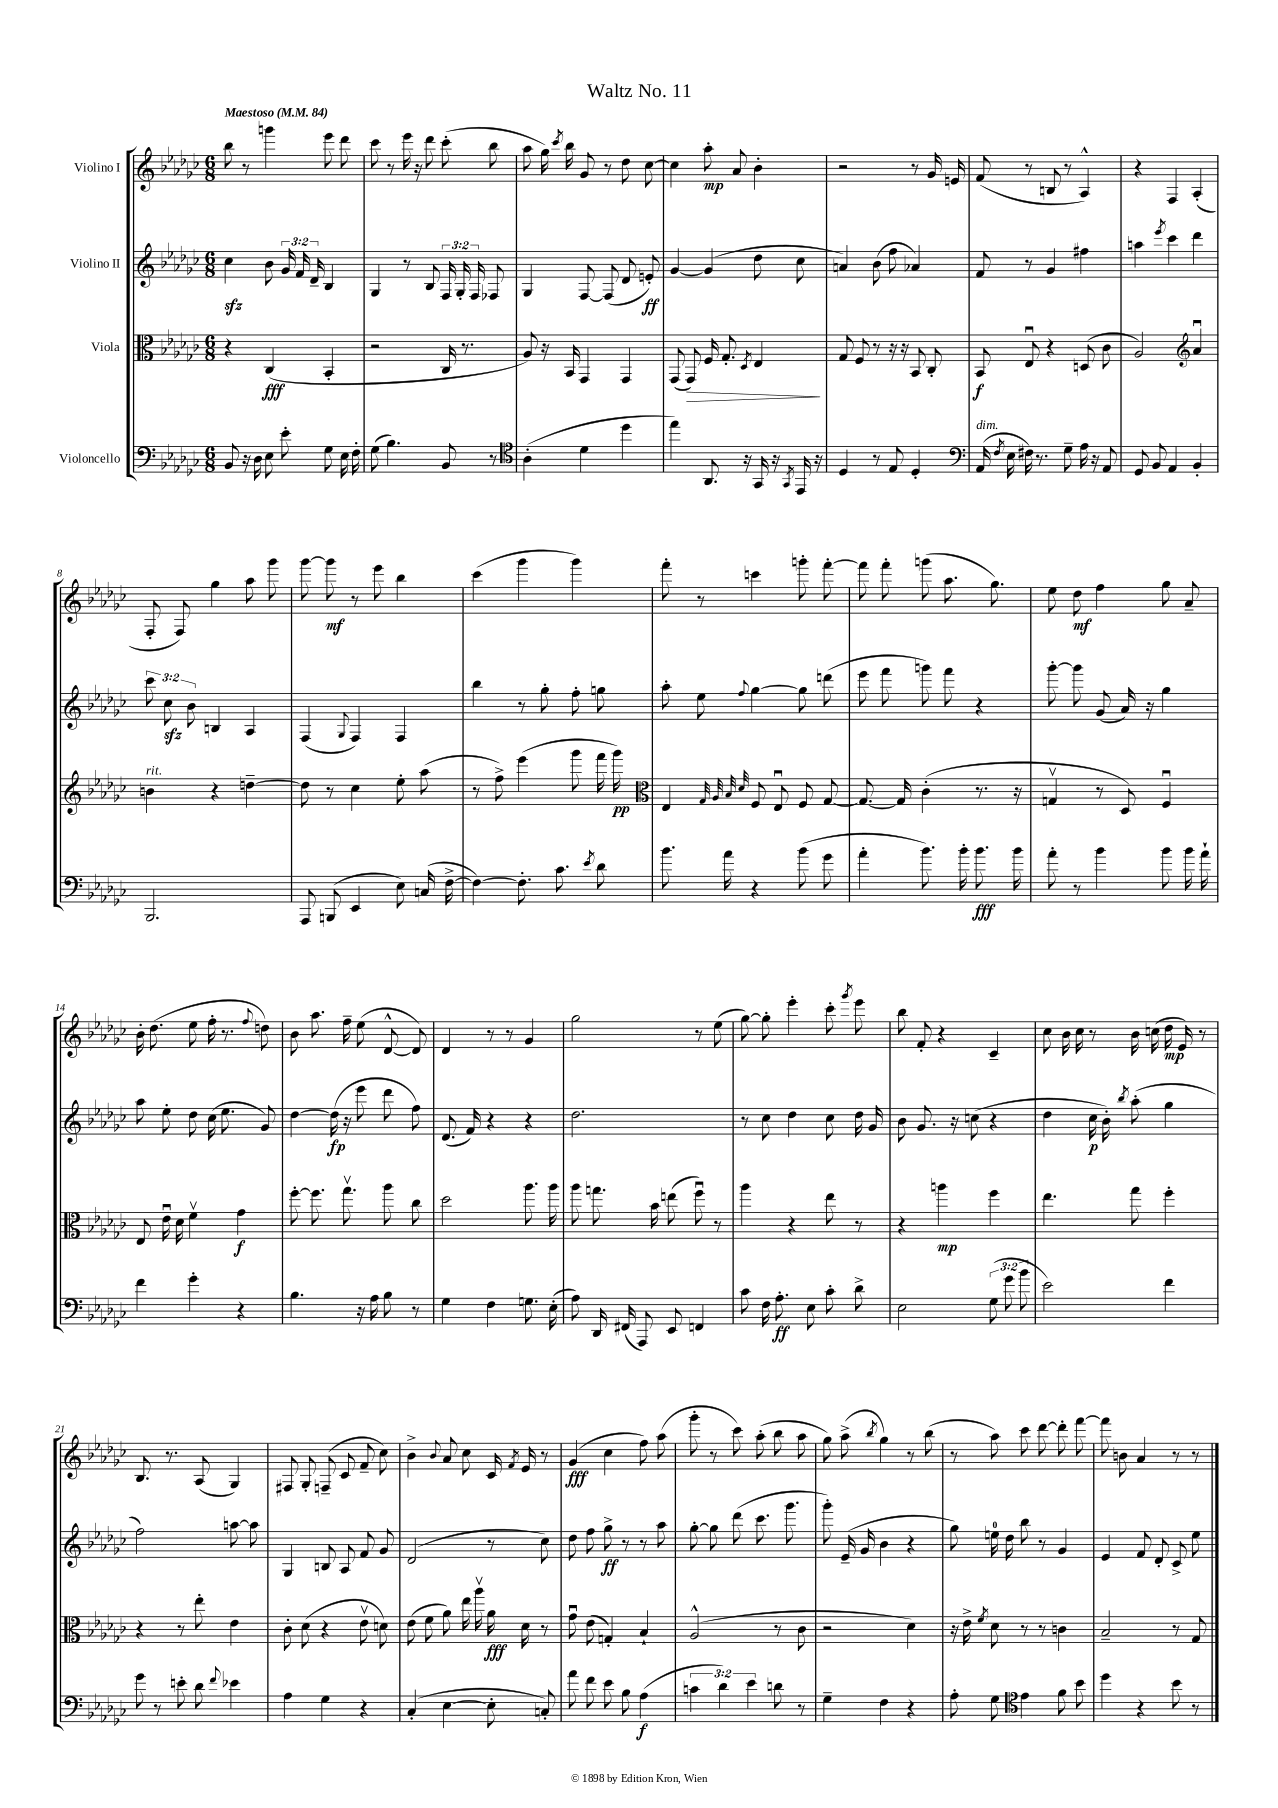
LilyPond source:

\header { title = "Waltz No. 11" }
<<
\new StaffGroup <<
\new Staff = "s0" \with { instrumentName = "Violino I" } {
    \clef treble \key ges \major \numericTimeSignature \time 6/8 \tempo "Maestoso" 4 = 84
    \autoBeamOff bes''8 r8 g'''4 ees'''8 des'''8 |
    ces'''8 r8 ees'''16 r16 des'''8 ces'''8-.( bes''8 |
    aes''8 ges''16) \acciaccatura { ces'''8 } bes''16 ges'8 r8 des''8 ces''8~ |
    ces''4 aes''8-.\mp aes'8 bes'4-. |
    r2 r8 ges'16 e'16 |
    f'8( r8 b8 r8 aes4-^) |
    r4 f4 aes4-.( |
    f8-. f8) ges''4 aes''8 ges'''8 |
    ges'''8~ ges'''8\mf r8 ees'''8 bes''4 |
    ces'''4( ges'''4 ges'''4) |
    f'''8-. r8 c'''4 g'''8-. f'''8~-. |
    f'''8 f'''8-. g'''8( aes''8. ges''8.) |
    ees''8 des''8\mf f''4 ges''8 aes'8-- |
    bes'16-. des''8.( ees''8 f''16-. r8. \appoggiatura { f''8 } d''8) |
    bes'8 aes''8. f''16-- ees''8( des'8~-^ des'8) |
    des'4 r8 r8 ges'4 |
    ges''2 r8 ees''8( |
    ges''8~) ges''8-. ees'''4-. ces'''8-. \acciaccatura { ges'''8 } ees'''8 |
    bes''8 f'8-. r4 ces'4-- |
    ces''8 bes'16 ces''16 r8 bes'16 c''16( des''16\mp ees'16) r8 |
    bes8. r8. aes8( ges4) |
    fis8 ges8-. f8--( ces'8 f'8-- ces''8) |
    bes'4-> \appoggiatura { bes'8 } aes'8 ces''8 ces'16 \acciaccatura { f'8 } ees'16 r8 |
    ges'4\fff( ces''4 f''8) aes''8( |
    ges'''8-. r8 ces'''8) aes''8-.( bes''8 aes''8 |
    ges''8) aes''8->( \acciaccatura { bes''8 } ges''4) r8 bes''8( |
    r8 aes''8) ces'''8 des'''8~ des'''8-. f'''8~ |
    f'''8 b'8 aes'4 r8 r8 \bar "|." |
}
\new Staff = "s1" \with { instrumentName = "Violino II" } {
    \clef treble \key ges \major \numericTimeSignature \time 6/8 \override Staff.TupletNumber.text = #tuplet-number::calc-fraction-text
    \autoBeamOff ces''4\sfz bes'8 \tuplet 3/2 { ges'16 f'16 des'16-- } bes4 |
    ges4 r8 bes8 \tuplet 3/2 { f16 ges16-. f16 } fes8 |
    ges4 f8~ f8( des'8 e'8-.\ff) |
    ges'4~ ges'4( des''8 ces''8 |
    a'4) bes'8( f''8 aes'4) |
    f'8 r8 ges'4 fis''4 |
    a''4 \acciaccatura { ees'''8 } ces'''4 des'''4 |
    \tuplet 3/2 { ces'''8 ces''8\sfz bes'8 } b4 aes4 |
    f4( \appoggiatura { ges8 } f4) f4 |
    bes''4 r8 ges''8-. f''8-. g''8 |
    aes''8-. ees''8 \appoggiatura { f''8 } ges''4~ ges''8 d'''8( |
    ees'''8 f'''8 g'''8) f'''8 r4 |
    ges'''8~-. ges'''8 ges'8( aes'16) r16 ges''4 |
    aes''8 ees''8-. des''8 ces''16( ees''8. ges'8) |
    des''4~ des''16\fp( r16 ees'''8 des'''8 f''8) |
    des'8.( f'16) r4 r4 |
    des''2. |
    r8 ces''8 des''4 ces''8 des''16 ges'16 |
    bes'8 ges'8. r16 c''8( r4 |
    des''4 ces''16\p bes'16-.) \acciaccatura { bes''8 } aes''8-.( ges''4 |
    f''2) a''8~ a''8 |
    ges4 b8 aes8 f'8 ges'8 |
    des'2( r8 ces''8) |
    des''8 f''8 ges''8->\ff r8 r8 aes''8 |
    ges''8~-. ges''8 des'''8( ces'''8. ges'''8. |
    ges'''8-.) ees'16--( ges'16 bes'4 r4 |
    ges''8) e''16-0 des''16 bes''8 r8 ges'4 |
    ees'4 f'8 des'8-. ces'8-> ees''8 \bar "|." |
}
\new Staff = "s2" \with { instrumentName = "Viola" } {
    \clef alto \key ges \major \numericTimeSignature \time 6/8
    \autoBeamOff r4 ces4\fff( bes,4-. |
    r2 ces16 r8. |
    aes8) r16 bes,16 ges,4 ges,4 |
    ges,8( ges,8\>) f16 ges8.-. \acciaccatura { des8 } ees4\! |
    ges8 f8 r8 r16 r16 bes,8 ces8-. |
    bes,8\f ees8\downbow r4 d8( ces'8 |
    aes2) \clef treble aes'4\downbow |
    b'4^\markup { \italic "rit." } r4 d''4~-- |
    d''8 r8 ces''4 ees''8-. aes''8( |
    r8 f''8->) ees'''4( ges'''8 f'''16 ges'''16\pp) |
    \clef alto ees4 \grace { ges32 aes32 bes32 des'32 } f8 ees8\downbow f8 ges8~ |
    ges8.~ ges16 ces'4-.( r8. r16 |
    g4\upbow r8 des8) f4\downbow |
    ees8 ees'16\downbow des'16 f'4\upbow ges'4\f |
    f''8~-. f''8. ges''8.\upbow aes''8 ces''8 |
    des''2 aes''8. aes''16 |
    aes''8 g''8. bes'16 e''8( f''8\downbow) r8 |
    aes''4 r4 ees''8 r8 |
    r4 a''4\mp f''4 |
    ees''4. ges''8 f''4-. |
    r4 r8 ees''8-. ees'4 |
    ces'8-. des'8( r4 ees'8\upbow d'8) |
    ees'8( f'8 aes'8) ees''16 aes''16\upbow aes'16\fff des'16 r8 |
    ges'8\downbow ees'8( g4-.) bes4-! |
    aes2-^( r8 ces'8 |
    r2 des'4) |
    r16 ees'16-> \acciaccatura { f'8 } des'8 r8 r8 c'4 |
    bes2-- r8 ges8 \bar "|." |
}
\new Staff = "s3" \with { instrumentName = "Violoncello" } {
    \clef bass \key ges \major \numericTimeSignature \time 6/8 \override Staff.TupletNumber.text = #tuplet-number::calc-fraction-text
    \autoBeamOff bes,8 r16 des16 ees8 ees'8-. ges8 ees16 f16-. |
    ges8( bes4.) bes,8 r8 |
    \clef tenor aes4-.( des'4 des''4 |
    ees''4) aes,8. r16 ges,16 r16 \acciaccatura { ges,8 } ees,16 r16 |
    des4 r8 ees8 des4-. |
    \clef bass aes,16^\markup { \italic "dim." }( \acciaccatura { f8 } ees16 fis16) r8. ges8-- aes16 r16 aes,8 |
    ges,8 bes,8 aes,4 bes,4-. |
    bes,,2. |
    aes,,8 b,,8( ees,4 ees8) c16( f16~-> |
    f4~) f8.-. ces'8. \acciaccatura { ees'8 } des'8 |
    bes'8. aes'16 r4 bes'8( ges'8 |
    aes'4-. bes'8.) bes'16-. bes'8.\fff bes'16 |
    aes'8-. r8 bes'4 bes'8 bes'16 aes'16-! |
    f'4 ges'4-. r4 |
    bes4. r16 aes16 bes8 r8 |
    ges4 f4 g8. ees16-.( |
    aes8) des,16 fis,16( aes,,8) ees,8 f,4 |
    ces'8 f16 aes8.-.\ff ees8 ces'8-. des'8-> |
    ees2 \tuplet 3/2 { ges8( ges'8 bes'8 } |
    ees'2) f'4 |
    ges'8 r8 e'8-. des'8 \appoggiatura { f'8 } ees'4 |
    aes4 ges4 r4 |
    ces4-.( ees4~ ees8-. c8-.) |
    aes'8 f'8 ees'8 bes8 aes4\f( |
    \tuplet 3/2 { c'4 des'4) ees'4 } d'8 r8 |
    ges4-- f4 r4 |
    aes8-. ges8 \clef tenor ees'4 f'8 bes'8 |
    des''4 r4 bes'8 r8 \bar "|." |
}
>>
>>
